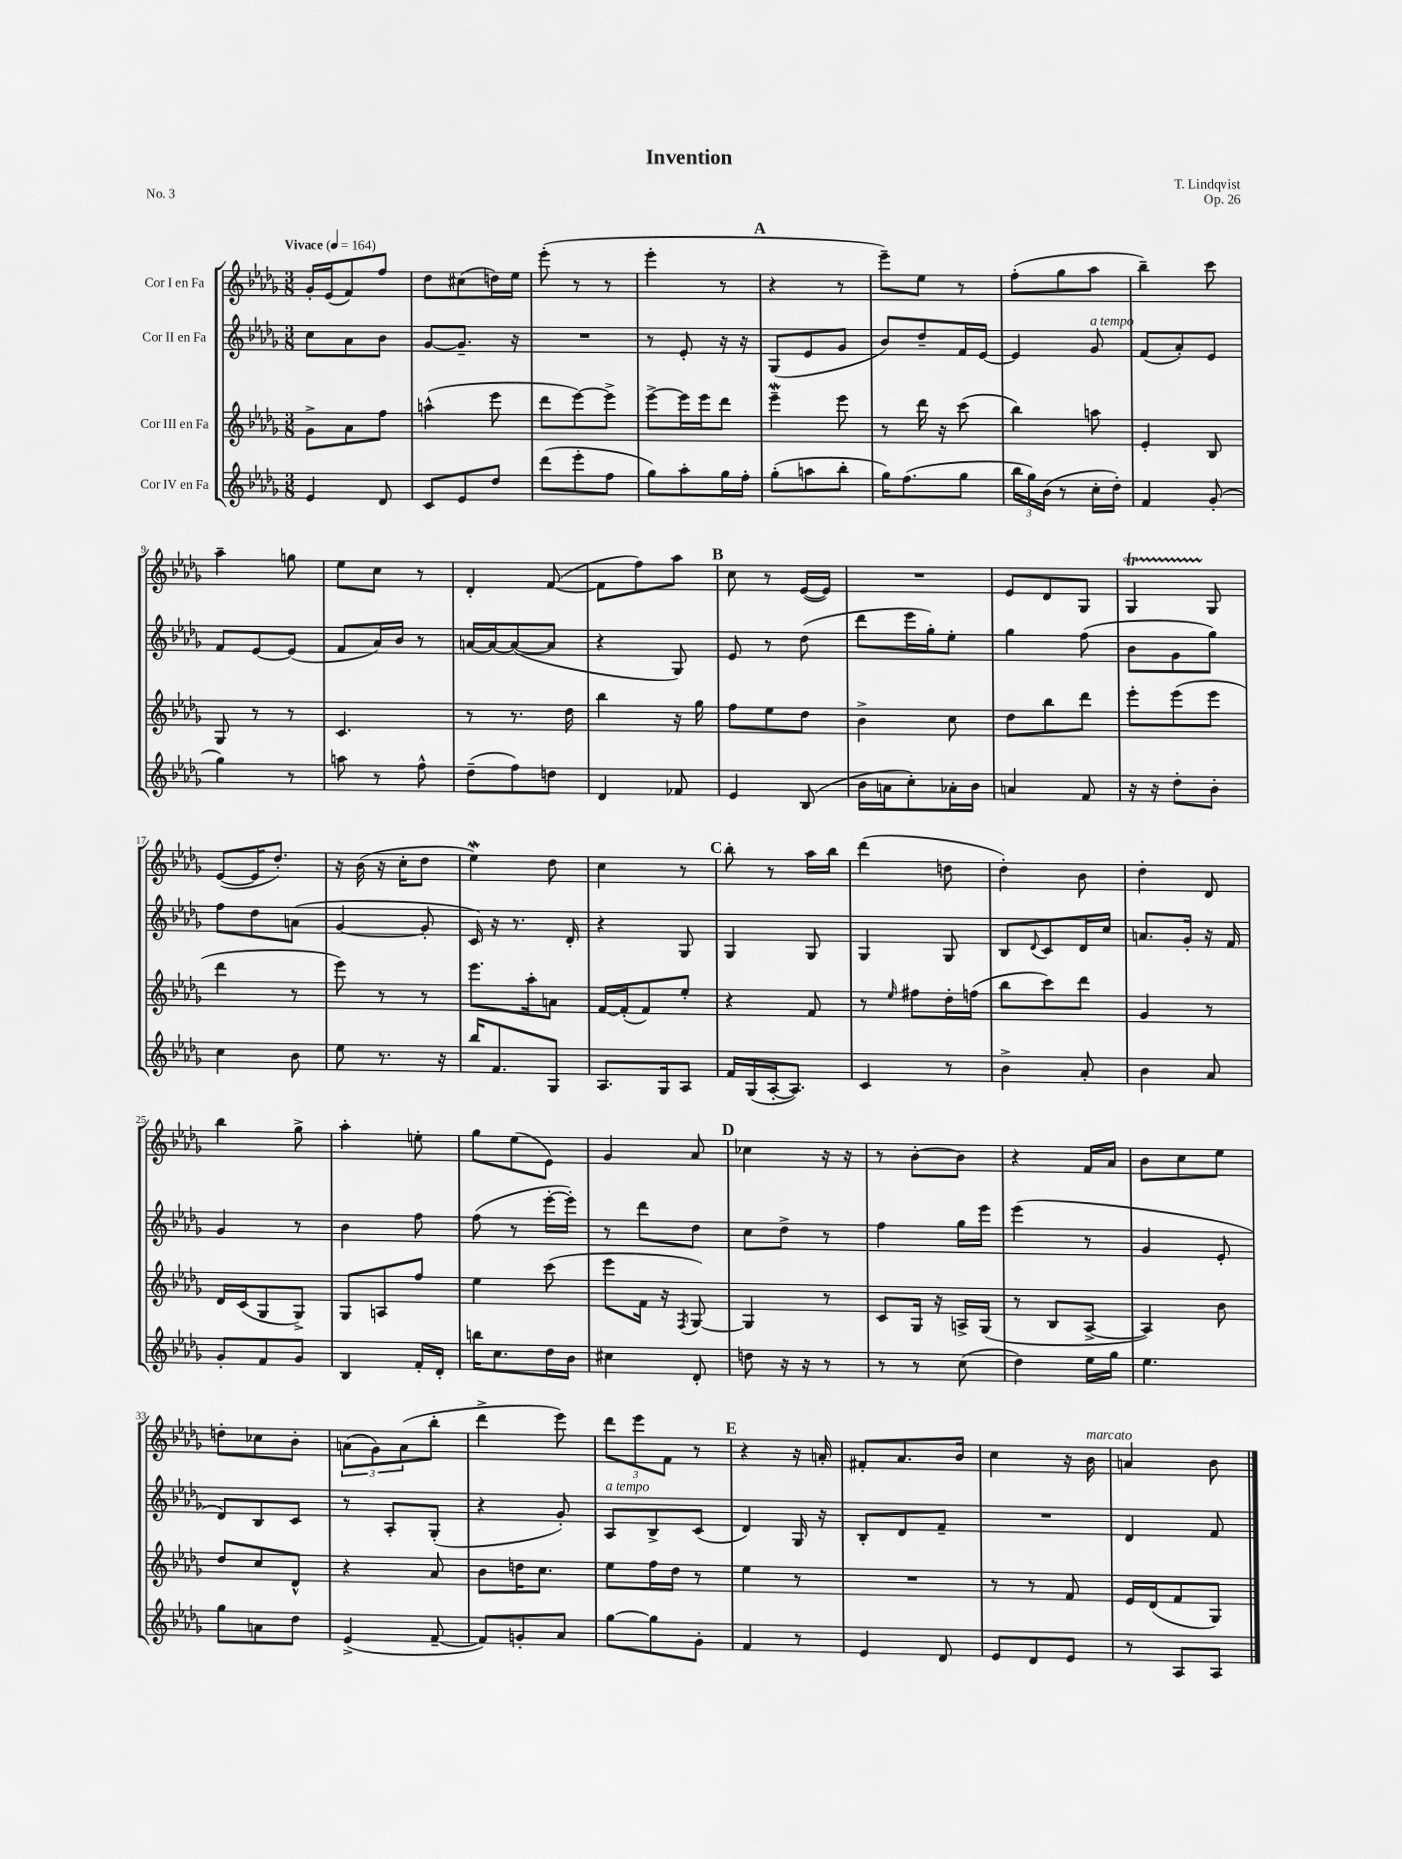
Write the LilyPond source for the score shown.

\header { title = "Invention" composer = "T. Lindqvist" opus = "Op. 26" piece = "No. 3" }
<<
\new StaffGroup <<
\new Staff = "s0" \with { instrumentName = "Cor I en Fa" } {
    \clef treble \key des \major \numericTimeSignature \time 3/8 \tempo "Vivace" 4 = 164
    ges'16-. ees'16( f'8) f''8 |
    des''8 cis''8( d''16) ees''16 |
    ees'''8-.( r8 r8 |
    ees'''4-. r8 |
    \mark \markup { \bold "A" } r4 r8 |
    ees'''8--) ees''8 r8 |
    f''8-.( ges''8 aes''8 |
    bes''4--) c'''8 |
    aes''4-- g''8 |
    ees''8 c''8 r8 |
    des'4-. f'8~( |
    f'8 f''8) aes''8 |
    \mark \markup { \bold "B" } c''8 r8 ees'16~( ees'16) |
    R4. |
    ees'8 des'8 ges8 |
    ges4\startTrillSpan ges8\stopTrillSpan |
    ees'8~( ees'16 des''8.-.) |
    r16 bes'16( r16 c''16-. des''8 |
    ees''4\mordent) des''8 |
    c''4 r8 |
    \mark \markup { \bold "C" } bes''8-. r8 aes''16 bes''16 |
    des'''4( d''8 |
    des''4-.) bes'8 |
    des''4-. des'8 |
    bes''4 ges''8-> |
    aes''4-. e''8-. |
    ges''8 ees''8( ees'8) |
    ges'4 aes'8 |
    \mark \markup { \bold "D" } ces''4 r16 r16 |
    r8 bes'8~-. bes'8 |
    r4 f'16 aes'16 |
    bes'8 c''8 ees''8 |
    d''8-. ces''8 bes'8-. |
    \tuplet 3/2 { a'8( ges'8) a'8( } bes''8-. |
    des'''4-> ees'''8) |
    \tuplet 3/2 { des'''8 ees'''8 f'8 } r8 |
    \mark \markup { \bold "E" } r4 r16 a'16-. |
    fis'8-. aes'8. bes'16 |
    c''4 r16 bes'16^\markup { \italic "marcato" } |
    a'4 bes'8 \bar "|." |
}
\new Staff = "s1" \with { instrumentName = "Cor II en Fa" } {
    \clef treble \key des \major \numericTimeSignature \time 3/8
    c''8 aes'8 bes'8 |
    ges'8~ ges'8.-- r16 |
    R4. |
    r8 ees'8-. r16 r16 |
    \mark \markup { \bold "A" } ges8( ees'8 ges'8 |
    bes'8) des''8-- f'16 ees'16~ |
    ees'4 ges'8^\markup { \italic "a tempo" } |
    f'8( aes'8-.) ees'8 |
    f'8 ees'8~ ees'8( |
    f'8 aes'16) bes'16 r8 |
    a'16~ a'16~ a'8~( a'8 |
    r4 ges8) |
    \mark \markup { \bold "B" } ees'8 r8 des''8( |
    des'''8 ees'''16 ges''16-.) ees''8-. |
    ges''4 f''8( |
    bes'8 ges'8 ges''8) |
    f''8 des''8 a'8( |
    ges'4~ ges'8-. |
    c'16) r16 r8. des'16-. |
    r4 ges8 |
    \mark \markup { \bold "C" } ges4 ges8 |
    ges4 ges8 |
    bes8 \appoggiatura { des'8 } c'8 des'16 c''16 |
    a'8. ges'16-. r16 f'16 |
    ges'4 r8 |
    bes'4 f''8 |
    f''8( r8 ees'''16~-. ees'''16-.) |
    r8 des'''8 des''8 |
    \mark \markup { \bold "D" } c''8 des''8-> r8 |
    f''4 ges''16 ees'''16 |
    ees'''4( r8 |
    ges'4 ees'8-. |
    des'8) bes8 c'8 |
    r8 aes8-. ges8-.( |
    r4 ges'8-.) |
    aes8^\markup { \italic "a tempo" } bes8-> c'8( |
    \mark \markup { \bold "E" } des'4) ges16 r16 |
    bes8-. des'8 f'8-- |
    R4. |
    des'4 f'8 \bar "|." |
}
\new Staff = "s2" \with { instrumentName = "Cor III en Fa" } {
    \clef treble \key des \major \numericTimeSignature \time 3/8
    ges'8-> aes'8 f''8 |
    a''4-^( ees'''8 |
    des'''8 ees'''8~) ees'''8-> |
    ees'''8~-> ees'''16 ees'''16 des'''8 |
    \mark \markup { \bold "A" } ees'''4--\mordent ees'''8 |
    r8 des'''16 r16 c'''8( |
    bes''4) a''8 |
    ees'4-. bes8 |
    ges8 r8 r8 |
    c'4. |
    r8 r8. des''16 |
    bes''4 r16 ges''16 |
    \mark \markup { \bold "B" } f''8 ees''8 des''8 |
    bes'4-> c''8 |
    des''8 bes''8 des'''8 |
    ees'''8-. ees'''8( ees'''8 |
    des'''4 r8 |
    ees'''8) r8 r8 |
    ees'''8. aes''16-. a'8 |
    f'16~ f'16-.( f'8) ees''8-. |
    \mark \markup { \bold "C" } r4 f'8 |
    r8 \grace { ees''16 } fis''8 des''16-. f''16( |
    bes''8 c'''8) des'''8 |
    ges'4 r8 |
    des'16 c'16( ges8 ges8->) |
    ges8 a8 f''8 |
    ees''4 c'''8( |
    ees'''8 f'16 r16 \acciaccatura { f8 } ges8~) |
    \mark \markup { \bold "D" } ges4 r8 |
    c'8 ges16 r16 a16-> ges16( |
    r8 bes8 aes8~-> |
    aes4) bes'8 |
    des''8 c''8 des'8-^ |
    r4 aes'8 |
    bes'8 d''16 c''8. |
    ees''8 f''16 des''16 r8 |
    \mark \markup { \bold "E" } ees''4 r8 |
    R4. |
    r8 r8 f'8 |
    ees'16 des'16( f'8 ges8) \bar "|." |
}
\new Staff = "s3" \with { instrumentName = "Cor IV en Fa" } {
    \clef treble \key des \major \numericTimeSignature \time 3/8
    ees'4 des'8 |
    c'8 ees'8 des''8 |
    des'''8( ees'''8-. f''8 |
    ges''8) aes''8-. ges''16 f''16-. |
    \mark \markup { \bold "A" } ges''8-.( a''8 bes''8-. |
    ges''16) f''8.( ges''8 |
    \tuplet 3/2 { bes''16 ges''16) bes'16( } r8 c''16-. des''16-.) |
    f'4 ges'8-.( |
    ges''4) r8 |
    a''8 r8 f''8-^ |
    des''8--( f''8) d''8 |
    des'4 fes'8 |
    \mark \markup { \bold "B" } ees'4 bes8( |
    bes'16 a'16 c''8-.) aes'16-. bes'16 |
    a'4 f'8 |
    r16 r16 des''8-. bes'8-. |
    c''4 bes'8 |
    ees''8 r8. r16 |
    bes''16 f'8. ges8 |
    aes8. ges16 aes8 |
    \mark \markup { \bold "C" } f'16 ges16( aes16~-. aes8.) |
    c'4 r8 |
    bes'4-> aes'8-. |
    bes'4 aes'8 |
    ges'8-. f'8 ges'8 |
    bes4 f'16-. des'16-. |
    b''16 c''8. des''16 bes'16 |
    cis''4 des'8-. |
    \mark \markup { \bold "D" } d''8 r16 r16 r8 |
    r8 r8 c''8( |
    des''4) ees''16 ges''16 |
    ees''4. |
    ges''8 a'8 des''8 |
    ees'4->( f'8~-- |
    f'8) g'8-. aes'8 |
    ges''8~ ges''8 ges'8-. |
    \mark \markup { \bold "E" } f'4 r8 |
    ees'4 des'8 |
    ees'8 des'8 ees'8 |
    r8 aes8 aes8 \bar "|." |
}
>>
>>
